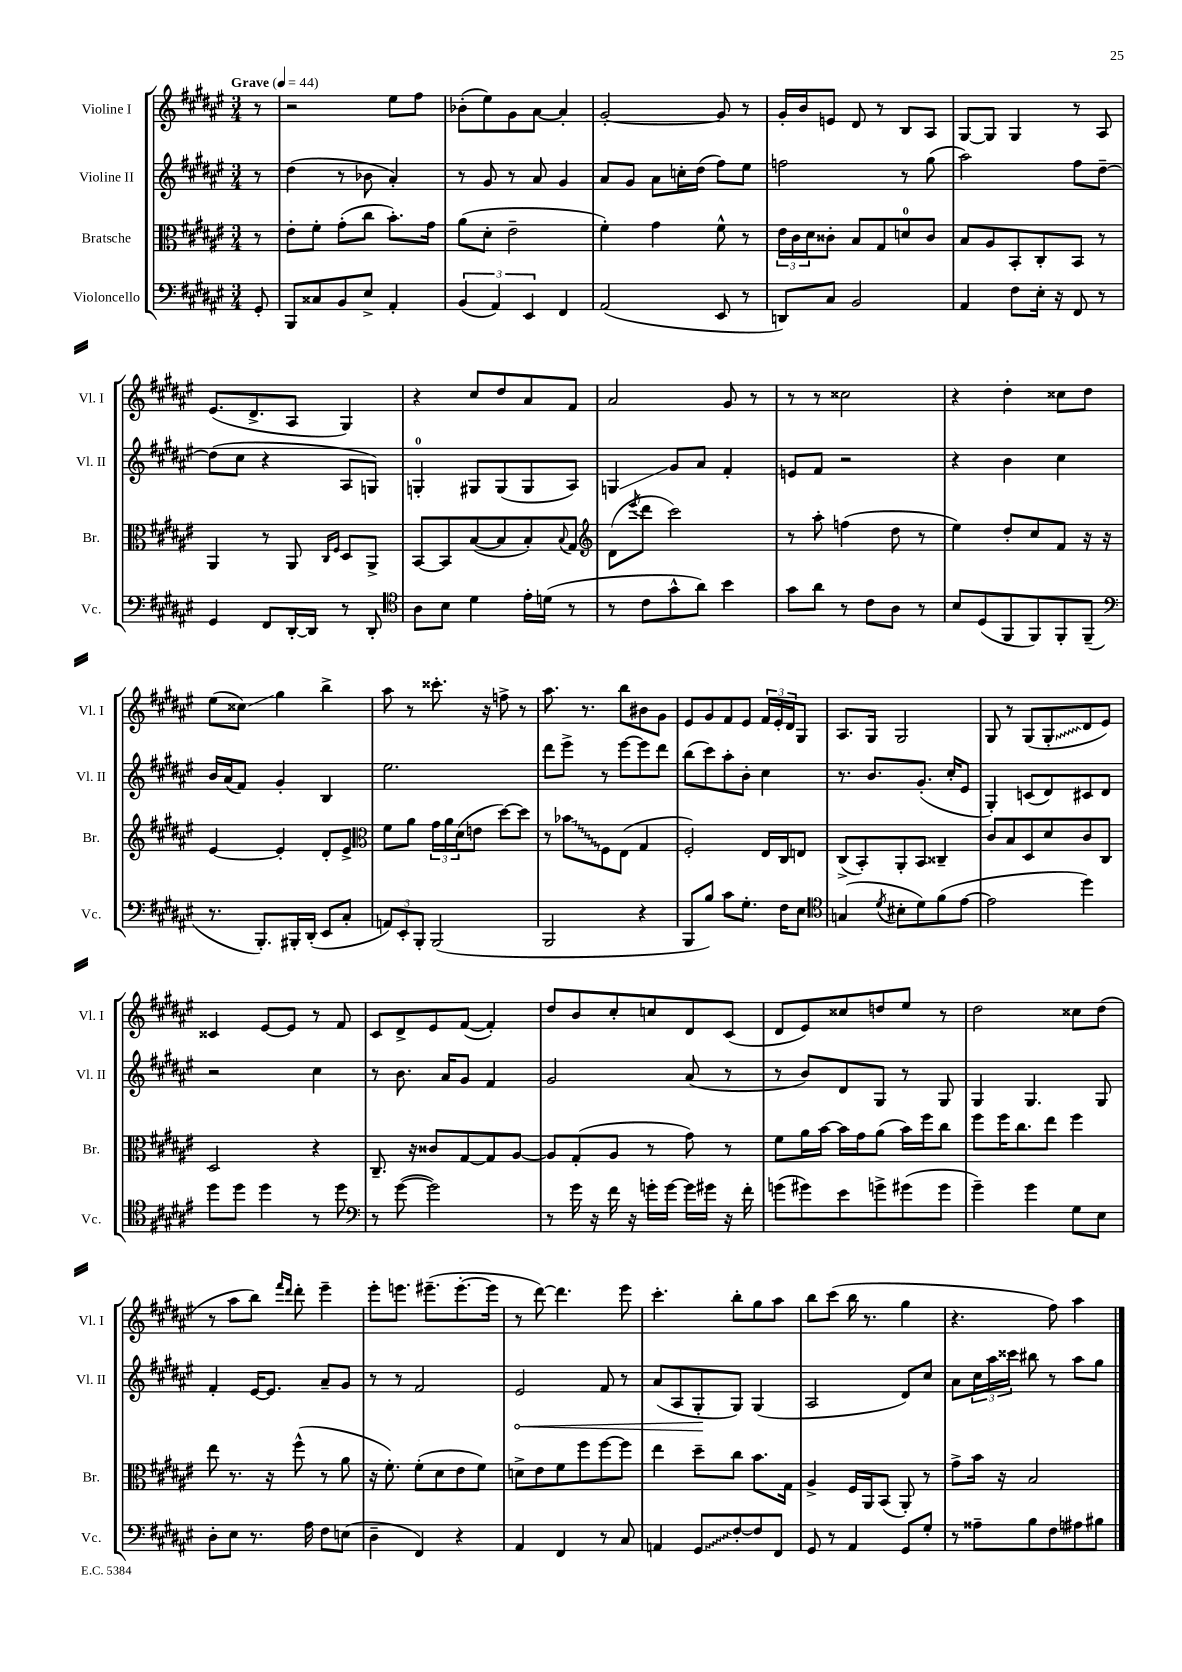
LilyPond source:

<<
\new StaffGroup <<
\new Staff = "s0" \with { instrumentName = "Violine I" shortInstrumentName = "Vl. I" } {
    \clef treble \key fis \major \numericTimeSignature \time 3/4 \partial 8 \tempo "Grave" 4 = 44
    r8 |
    r2 eis''8 fis''8 |
    bes'8-.( eis''8) gis'8 ais'8~ ais'4-. |
    gis'2~-. gis'8 r8 |
    gis'16-. b'16 e'8 dis'8 r8 b8 ais8 |
    gis8~ gis8 gis4 r8 ais8 |
    eis'8.( dis'8.-> ais8 gis4) |
    r4 cis''8 dis''8 ais'8 fis'8 |
    ais'2 gis'8 r8 |
    r8 r8 cisis''2 |
    r4 dis''4-. cisis''8 dis''8 |
    eis''8( cisis''8\glissando) gis''4 b''4-> |
    ais''8 r8 cisis'''8.-. r16 f''8-> r8 |
    ais''8. r8. b''8 bis'8 gis'8 |
    eis'8 gis'8 fis'8 eis'8 \tuplet 3/2 { fis'16 eis'16-. dis'16 } gis8 |
    ais8. gis16 gis2 |
    gis8 r8 gis8( \once \override Glissando.style = #'zigzag gis8-.\glissando dis'8 eis'8) |
    cisis'4 eis'8~ eis'8 r8 fis'8 |
    cis'8 dis'8-> eis'8 fis'8~( fis'4-.) |
    dis''8 b'8 cis''8-. c''8 dis'8 cis'8( |
    dis'8 eis'8) cisis''8 d''8 eis''8 r8 |
    dis''2 cisis''8 dis''8( |
    r8 ais''8 b''8) \grace { fis'''16 dis'''16 } dis'''8-. eis'''4-- |
    eis'''8-. e'''8. eis'''8.--( eis'''8.~-. eis'''16 |
    r8 dis'''8~) dis'''4. eis'''8 |
    cis'''4.-. b''8-. gis''8 ais''8 |
    b''8 cis'''8( b''16 r8. gis''4 |
    r4. fis''8) ais''4 \bar "|." |
}
\new Staff = "s1" \with { instrumentName = "Violine II" shortInstrumentName = "Vl. II" } {
    \clef treble \key fis \major \numericTimeSignature \time 3/4 \partial 8
    r8 |
    dis''4( r8 bes'8 ais'4-.) |
    r8 gis'8 r8 ais'8 gis'4 |
    ais'8 gis'8 ais'8 c''16-. dis''16( fis''8) eis''8 |
    f''2 r8 gis''8( |
    ais''2) fis''8 dis''8~-- |
    dis''8( cis''8 r4 ais8 g8) |
    g4-0-. gis8 gis8( gis8 ais8) |
    g4\glissando gis'8 ais'8 fis'4-. |
    e'8 fis'8 r2 |
    r4 b'4 cis''4 |
    b'16 ais'16( fis'8) gis'4-. b4 |
    eis''2. |
    dis'''8 eis'''8-> r8 eis'''8~ eis'''8 dis'''8 |
    b''8( cis'''8) ais''8-. b'8-. cis''4 |
    r8. b'8. gis'8.-.( cis''16-. eis'8 |
    gis4-.) c'8( dis'8) cis'8 dis'8 |
    r2 cis''4 |
    r8 b'8. ais'16 gis'8 fis'4 |
    gis'2 ais'8( r8 |
    r8 b'8) dis'8 gis8 r8 gis8 |
    gis4 gis4. gis8 |
    fis'4-. eis'16~ eis'8. ais'8-- gis'8 |
    r8 r8 fis'2 |
    \once \override Hairpin.circled-tip = ##t eis'2\< fis'8 r8 |
    ais'8( ais8 gis8-.\! gis8) gis4( |
    ais2 dis'8) cis''8 |
    ais'8 \tuplet 3/2 { cis''16 ais''16 cisis'''16 } bis''8 r8 ais''8 gis''8 \bar "|." |
}
\new Staff = "s2" \with { instrumentName = "Bratsche" shortInstrumentName = "Br." } {
    \clef alto \key fis \major \numericTimeSignature \time 3/4 \partial 8
    r8 |
    eis'8-. fis'8-. gis'8-.( cis''8 b'8.-.) gis'16 |
    ais'8( dis'8-. eis'2-- |
    fis'4-.) gis'4 fis'8-^ r8 |
    \tuplet 3/2 { eis'16 cis'16 dis'16 } cisis'8-. b8 gis8 d'8-0 cisis'8 |
    b8 ais8 b,8-. cis8-. b,8 r8 |
    ais,4 r8 ais,8 \grace { cis16 fis16 } dis8 ais,8-> |
    b,8~ b,8 b8~( b8 b8-.) \appoggiatura { b8 } gis8 |
    \clef treble dis'8( \acciaccatura { eis'''8 } dis'''8 cis'''2) |
    r8 ais''8-. f''4( dis''8 r8 |
    eis''4) dis''8-. cis''8 fis'8 r16 r16 |
    eis'4~ eis'4-. dis'8-. eis'8-> |
    \clef alto fis'8 ais'8 \tuplet 3/2 { gis'16 ais'16 dis'16( } e'8 dis''8~) dis''8 |
    r8 \once \override Glissando.style = #'zigzag bes'8\glissando fis8 eis8( gis4 |
    fis2-.) eis16 cis16 e8 |
    cis8->( b,8-.) ais,8-. b,8 cisis4-- |
    cis'8 b8 dis8 dis'8 cis'8 cis8 |
    dis2 r4 |
    cis8.-- r16 cisis'8 gis8~ gis8 ais8~ |
    ais8 gis8-.( ais8 r8 gis'8) r8 |
    fis'8 ais'16 b'16~ b'16 gis'16 ais'8( b'16) fis''16 cis''8 |
    fis''8 fis''16 cis''8. eis''8 fis''4 |
    eis''8 r8. r16 fis''8-^( r8 ais'8 |
    r16 fis'8.-.) fis'8-.( dis'8 eis'8 fis'8) |
    d'8-> eis'8 fis'8 fis''8 fis''8~ fis''8 |
    eis''4 dis''8-- cis''8 b'8. gis16 |
    ais4-> fis16 ais,16 b,8( ais,8-.) r8 |
    gis'8-> b'16 r16 b2 \bar "|." |
}
\new Staff = "s3" \with { instrumentName = "Violoncello" shortInstrumentName = "Vc." } {
    \clef bass \key fis \major \numericTimeSignature \time 3/4 \partial 8
    gis,8-. |
    b,,8 cisis8 b,8 eis8-> ais,4-. |
    \tuplet 3/2 { b,4( ais,4) eis,4 } fis,4 |
    ais,2( eis,8 r8 |
    d,8) cis8 b,2 |
    ais,4 fis8 eis16-. r16 fis,8 r8 |
    gis,4 fis,8 dis,16~-. dis,16 r8 dis,8-. |
    \clef tenor ais8 b8 dis'4 eis'16-. d'16( r8 |
    r8 cis'8 gis'8-^ ais'8) b'4 |
    gis'8 ais'8 r8 cis'8 ais8 r8 |
    b8 dis8( fis,8 fis,8) fis,8-. fis,8--( |
    \clef bass r8. b,,8.-.) bis,,16-. dis,16-.( eis,8 cis8-. |
    \tuplet 3/2 { a,8) eis,8-. b,,8-. } b,,2( |
    b,,2 r4 |
    b,,8 b8) cis'8 gis8.-. fis16 eis8 |
    \clef tenor g4( \acciaccatura { dis'8 } bis8-. dis'8) fis'8( eis'8~ |
    eis'2 dis''4) |
    dis''8 dis''8 dis''4 r8 dis''8 |
    \clef bass r8 gis'8~( gis'2) |
    r8 gis'16 r16 fis'16 r16 g'16-. g'16~ g'16 gis'16 r16 fis'16-. |
    g'8( gis'8) eis'8 g'8-> gis'8( gis'8 |
    gis'4--) gis'4 gis8 eis8 |
    dis8-. eis8 r8. ais16 fis8 e8( |
    dis4-- fis,4) r4 |
    ais,4 fis,4 r8 cis8 |
    a,4 \once \override Glissando.style = #'zigzag gis,8\glissando fis8~-. fis8 fis,8 |
    gis,8 r8 ais,4 gis,8 gis8-. |
    r8 aisis8-- b8 fis8 ais8 bis8 \bar "|." |
}
>>
>>
\layout { \context { \Score \remove "Bar_number_engraver" } }
